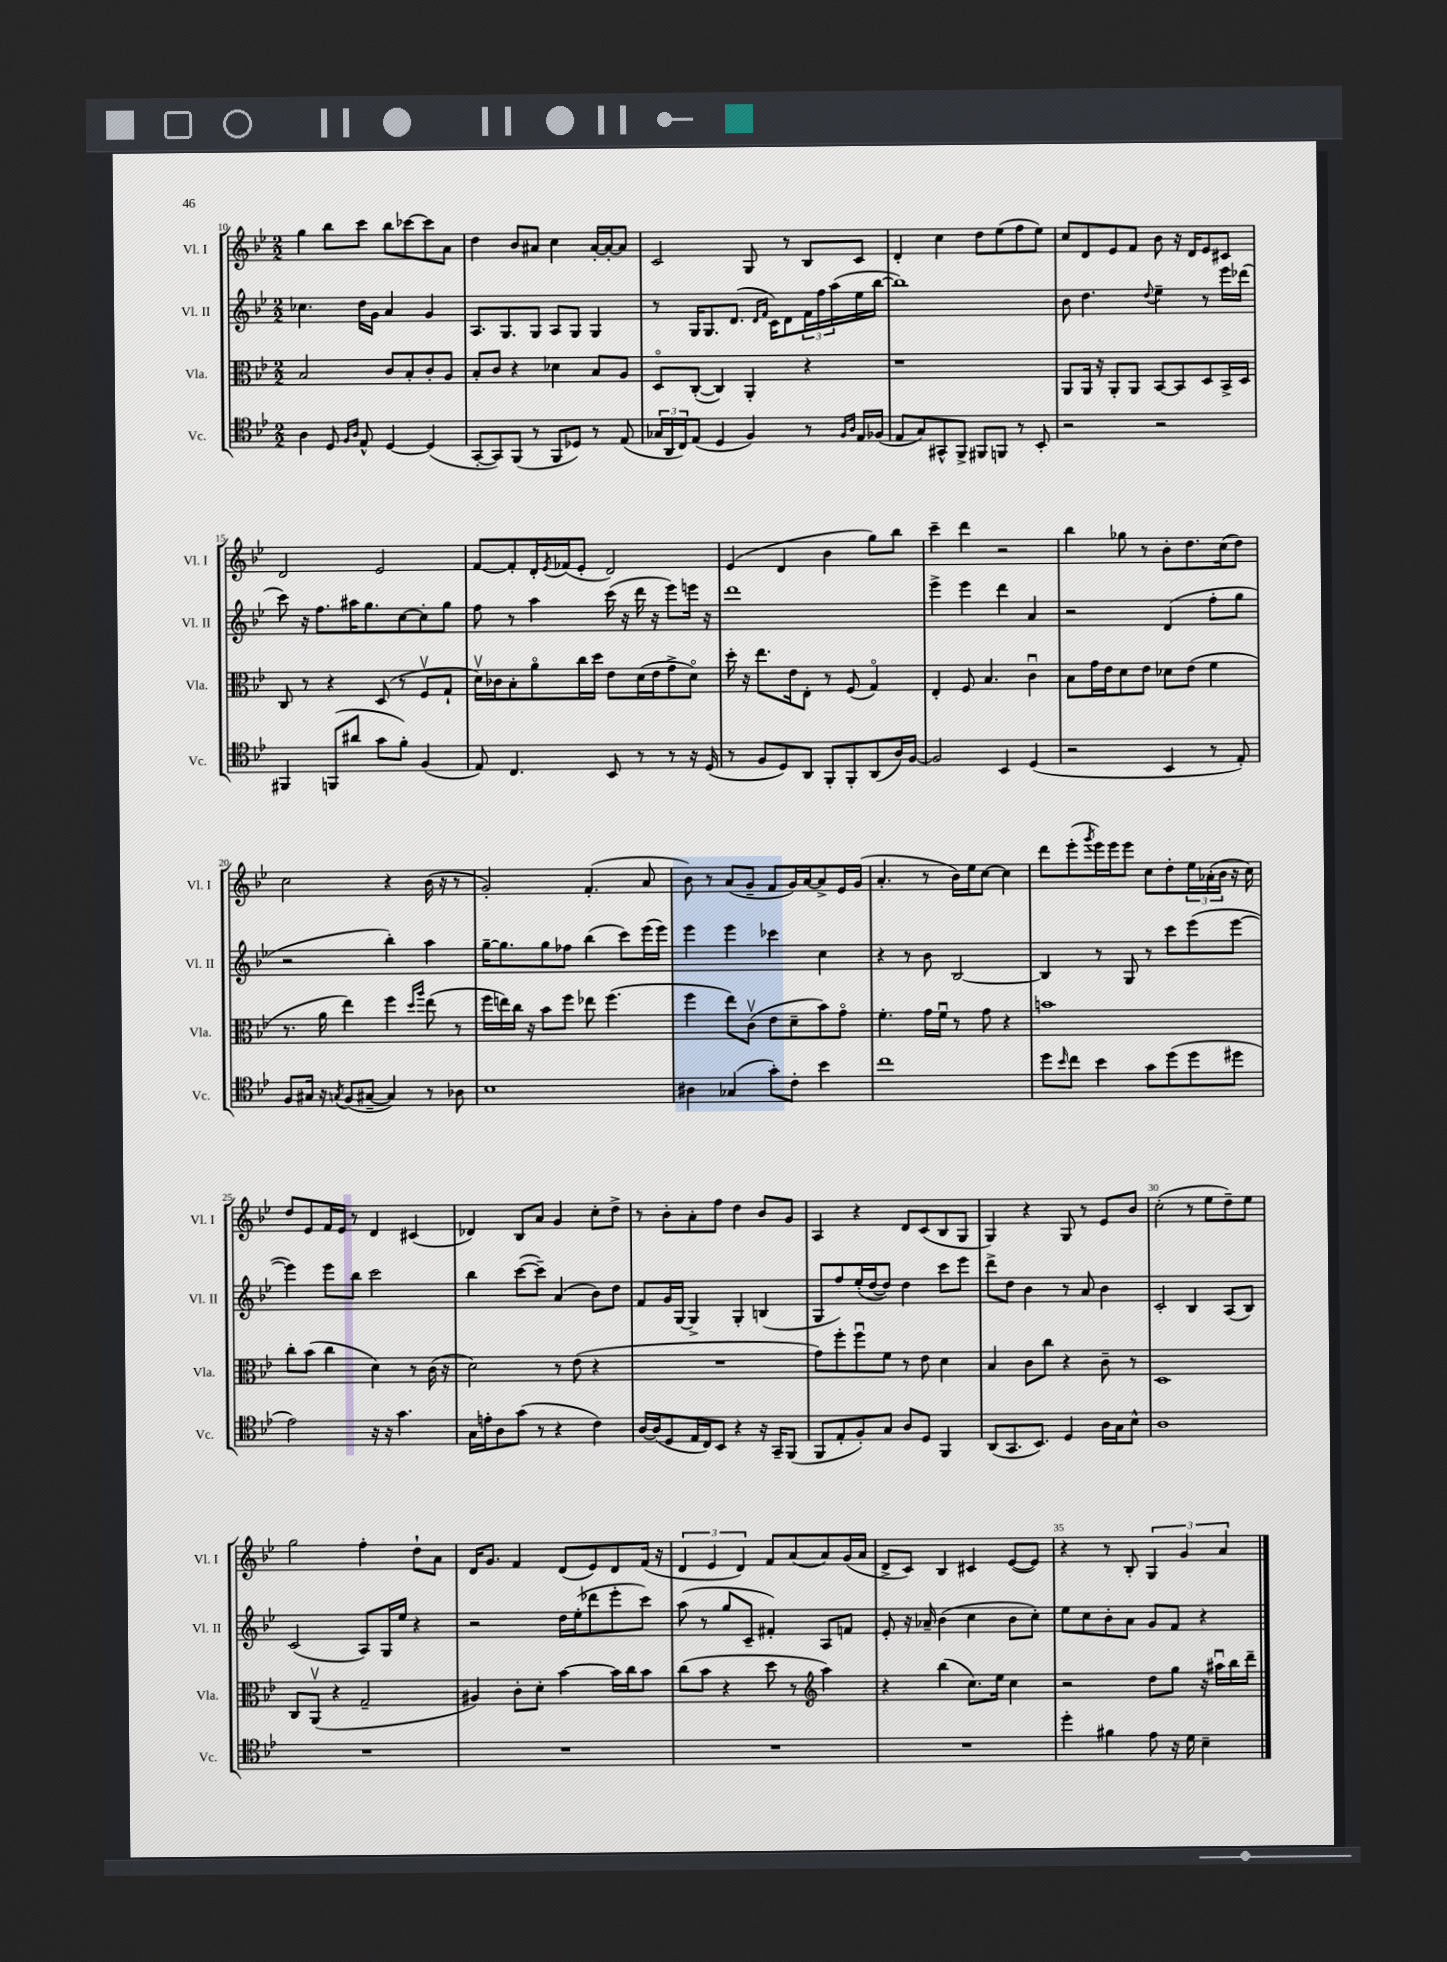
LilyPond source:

<<
\new StaffGroup <<
\new Staff = "s0" \with { instrumentName = "Vl. I" shortInstrumentName = "Vl. I" } {
    \clef treble \key bes \major \numericTimeSignature \time 2/2
    g''4 bes''8 c'''8 bes''8 ces'''8~ ces'''8 a'8 |
    d''4 bes'8 ais'8 c''4 ais'16~-. ais'16~-. ais'8 |
    c'2 g8 r8 bes8 c'8 |
    d'4-. c''4 d''8 ees''8( f''8 ees''8) |
    c''8 d'8 ees'8 f'8 bes'8 r16 d'16 ees'8 cis'8 |
    d'2 ees'2 |
    f'8~ f'8-. d'16-. \acciaccatura { ees'8 } fes'16( ees'8-. d'2) |
    ees'4( d'4 bes'4 g''8) bes''8 |
    c'''4-- d'''4 r2 |
    bes''4 ges''8 r8 bes'8-. d''8. c''16( d''8) |
    c''2 r4 bes'16( r16 r8 |
    g'2-.) f'4.-.( a'8 |
    bes'8) r8 a'8( g'8-- f'8 g'16) a'16~ a'8-> ees'16 g'16( |
    a'4.-. r8 bes'16) ees''16 c''8~ c''4 |
    d'''8 ees'''8-.( \acciaccatura { g'''8 } ees'''16) ees'''16 ees'''8 c''8 d''8-. \tuplet 3/2 { ees''16 aes'16-.( bes'16 } r16 c''16) |
    d''8 ees'8 f'16 ees'16 r8 d'4 cis'4( |
    des'4) bes8 a'8 g'4 c''8-. d''8-> |
    r8 bes'8-. a'8-. f''8 d''4 bes'8 g'8 |
    a4 r4 d'8 c'8( bes8 g8 |
    g4) r4 g8 r8 ees'8 bes'8 |
    c''2-.( r8 ees''8 d''8--) ees''8 |
    g''2 f''4-. d''8-! a'8 |
    d'16 g'8. f'4 d'8( ees'8) d'8 f'16( r16 |
    \tuplet 3/2 { d'4 ees'4 d'4) } f'8 a'8( a'8) g'16( a'16 |
    d'8-> c'8) bes4 cis'4 ees'8~( ees'8) |
    r4 r8 bes8-. \tuplet 3/2 { g4 g'4 a'4 } \bar "|." |
}
\new Staff = "s1" \with { instrumentName = "Vl. II" shortInstrumentName = "Vl. II" } {
    \clef treble \key bes \major \numericTimeSignature \time 2/2
    ces''4. d''16 g'16 a'4 g'4 |
    a8. g8. g8 a8 g8 g4 |
    r8 g16 g8. d'8.( \grace { d'16 f'16 } c'16) d'8 \tuplet 3/2 { f'16 f''16 a''16( } ees''16 bes''16~ |
    bes''1) |
    bes'8 d''4. \appoggiatura { d''8 } ees''4-- r8 ees'''16 des'''16( |
    c'''8) r16 f''8. ais''16 g''8. c''8~ c''8-. g''8 |
    f''8 r8 a''4 c'''16( r16 d'''16 r16 ees'''8) e'''16 r16 |
    d'''1 |
    ees'''4-> ees'''4 d'''4 a'4 |
    r2 d'4( f''8-. g''8 |
    r2 bes''4-.) a''4 |
    g''16~-- g''8. g''8 fes''8 bes''4( c'''8) ees'''16( ees'''16) |
    ees'''4 ees'''4 ces'''4 c''4 |
    r4 r8 bes'8 bes2~ |
    bes4 r8 g8 r8 c'''8 ees'''8( ees'''8~ |
    ees'''4) ees'''8 bes''8 c'''2 |
    bes''4 c'''8~( c'''8--) a'4( bes'8) d''8 |
    f'8 g'16 g16~ g4-> g4-. b4( |
    g8 f''8) ees''16-.( d''16~ d''8) d''4 c'''8 ees'''8 |
    d'''8-> d''8 bes'4 r8 a'8 bes'4 |
    c'2-. bes4 a8( bes8) |
    c'2( a8) g16 ees''16 r4 |
    r2 d''16 ees''16-.( des'''8 ees'''8-. c'''8) |
    a''8( r8 g''8 c'8-- fis'4-.) a8 f'8 |
    ees'8-. r16 aes'16-- bes'4( c''4 bes'8 c''8-.) |
    ees''8 c''8 bes'8-. a'8 g'8 f'8 r4 \bar "|." |
}
\new Staff = "s2" \with { instrumentName = "Vla." shortInstrumentName = "Vla." } {
    \clef alto \key bes \major \numericTimeSignature \time 2/2
    bes2 c'8 bes8-. c'8-. a8 |
    bes8-. c'8 r4 des'4 bes8 a8 |
    d8\flageolet c8~-.( c4) a,4-. r4 |
    r1 |
    a,8 a,16 r16 a,8-. a,8 bes,8~ bes,8 d8 bes,16-> d16 |
    c8 r8 r4 d8( r8 f8\upbow g8-! |
    d'16\upbow) ces'16 bes8-. a'8\flageolet c''16 d''16 ees'8 d'16( ees'16 g'8-> d'8\flageolet) |
    d''16-. r16 ees''8. ees'16 ees8-. r8 f8( g4\flageolet) |
    ees4-. f8 bes4. c'4\downbow |
    bes8 g'16 ees'16 d'8 ees'8 des'8 ees'8( f'4 |
    r8. a'16 ees''4) f''4 \grace { d''16 a''16 } ees''8( r8 |
    f''16 e''16) c''16 r16 bes'8 f''8 ees''8 f''4.( |
    f''4 ees''8) c'8\upbow( ees'8 d'8-- bes'8) g'8\flageolet |
    f'4.-. g'16 f'16\downbow r8 g'8 r4 |
    b'1 |
    c''8-. bes'8( c''4 d'4) r8 c'16( r16 |
    d'2) r8 ees'8( r4 |
    R1 |
    g'8) f''8-. f''8\downbow f'8 r8 ees'8 d'4 |
    bes4 c'8 c''8 r4 c'8-- r8 |
    d1 |
    c8 a,8\upbow( r4 g2-- |
    ais4) c'8-. d'8-. bes'4~ bes'16 c''16 bes'8 |
    c''8( bes'8 r4 d''8 r8 \clef treble a''4) |
    r4 bes''4( c''8.) ees''16 c''4 |
    r2 d''8 g''8 r16 ais''16\downbow bes''16 d'''16-- \bar "|." |
}
\new Staff = "s3" \with { instrumentName = "Vc." shortInstrumentName = "Vc." } {
    \clef tenor \key bes \major \numericTimeSignature \time 2/2
    a4 d8 \grace { f16 a16 } ees8-^ d4~ d4( |
    g,8~-. g,8) f,8( r8 f,8 des8) r8 ees8( |
    \tuplet 3/2 { ges16 a,16 c16) } ees8( d4 f4) r8 \grace { f16 a16 } ees16 fes16( |
    ees8 g8) gis,8-^ f,8-> fis,8 f,8 r8 bes,8-. |
    r2 r2 |
    fis,4 f,8( ais'8 g'8 f'8-.) f4( |
    ees8) c4. bes,8 r8 r8 r16 d16( |
    r8 f8 d8) a,8 f,8-. f,8-. a,8( a16) f16~ |
    f2 bes,4 d4( |
    r2 bes,4 r8 ees8-.) |
    f8 gis16 r16 \acciaccatura { g8 } f8( gis8~-- gis4) r8 aes8 |
    bes1 |
    ais4 ges4( g'8-.) c'8-. bes'4 |
    c''1 |
    d''8 \grace { bes'16 } c''8 bes'4 g'8 d''8( d''8 dis''8 |
    ees'2) r16 r16 g'4. |
    g16 e'16-. a8 g'8( r8 r4 c'4) |
    a16~ a16( d8 ees16 c16) bes,8 r4 r16 g,16-- f,8( |
    f,8 ees8-. f8-.) g8 a8 d8 f,4 |
    a,8( g,8. bes,8.) d4 a16 g16 bes8-^ |
    a1 |
    R1 |
    R1 |
    R1 |
    R1 |
    d''4-. fis'4 ees'8 r16 d'16 bes4-- \bar "|." |
}
>>
>>
\layout { \context { \Score currentBarNumber = #10 \override BarNumber.break-visibility = ##(#f #t #t) barNumberVisibility = #(every-nth-bar-number-visible 5) } }
